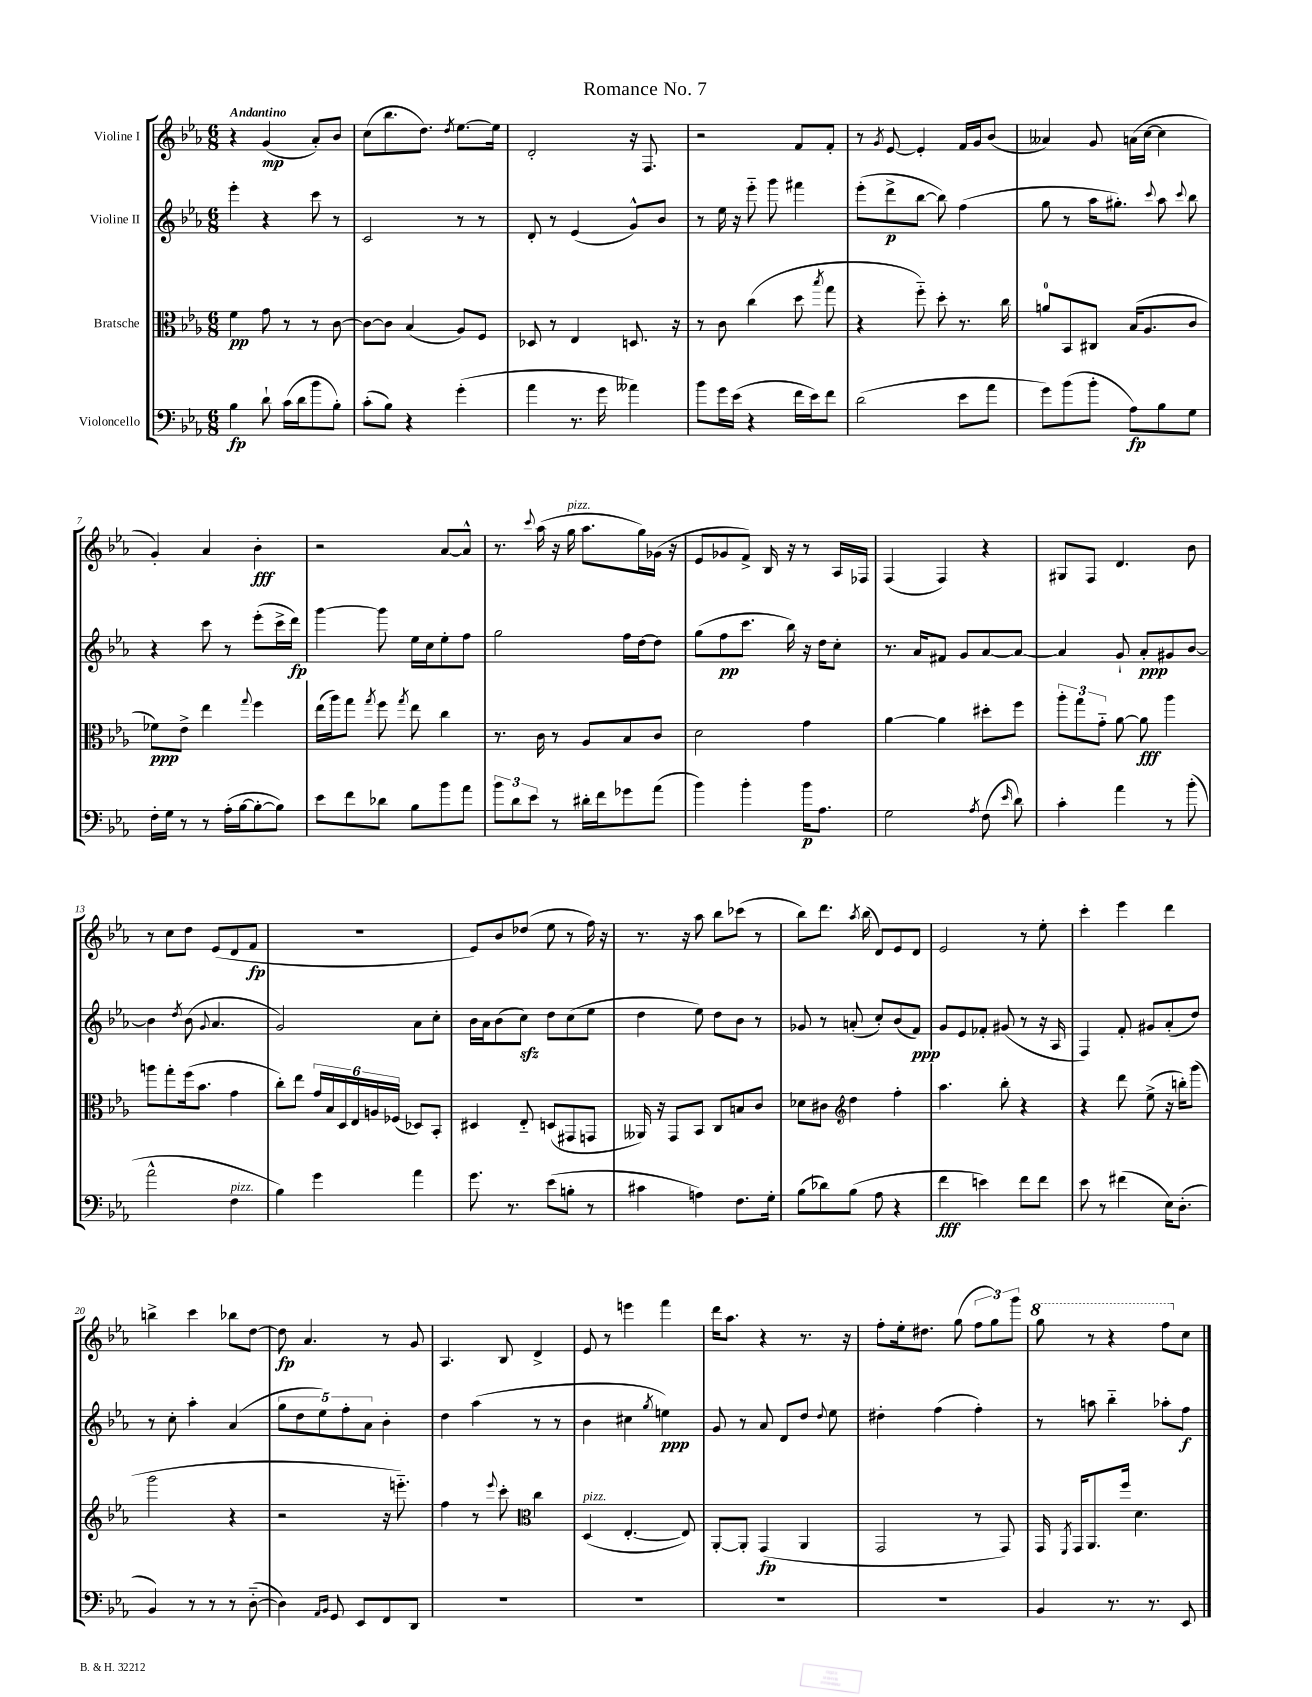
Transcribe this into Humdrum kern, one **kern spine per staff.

**kern	**dynam	**kern	**dynam	**kern	**dynam	**kern	**dynam
*part4	*part4	*part3	*part3	*part2	*part2	*part1	*part1
*staff4	*staff4	*staff3	*staff3	*staff2	*staff2	*staff1	*staff1
*I"Violoncello	*	*I"Bratsche	*	*I"Violine II	*	*I"Violine I	*
*clefF4	*	*clefC3	*	*clefG2	*	*clefG2	*
*k[b-e-a-]	*	*k[b-e-a-]	*	*k[b-e-a-]	*	*k[b-e-a-]	*
*M6/8	*	*M6/8	*	*M6/8	*	*M6/8	*
=1	=1	=1	=1	=1	=1	=1	=1
!	!	!	!	!	!	!LO:TX:a:B:t=Andantino	!
4B-\	fp	4f\	pp	4eee-'\	.	4r	.
8d`\	.	8g\	.	4r	.	(4g/	mp
(16c\LL	.	8r	.	.	.	.	.
16d\J	.	.	.	.	.	.	.
8b-\	.	8r	.	8ccc\	.	8a-'/L)	.
8B-'\J)	.	[8c\	.	8r	.	8b-/J	.
=2	=2	=2	=2	=2	=2	=2	=2
(8c'\L	.	8c\L_	.	2c/	.	(8cc\L	.
8B-\J)	.	8c\J]	.	.	.	8.bb-\	.
4r	.	(4B-/	.	.	.	.	.
.	.	.	.	.	.	8.dd\J)	.
.	.	.	.	.	.	8qdd/	.
(4g'\	.	8A-/L)	.	8r	.	[8.ee-\L	.
.	.	8F/J	.	8r	.	.	.
.	.	.	.	.	.	16ee-\Jk]	.
=3	=3	=3	=3	=3	=3	=3	=3
4a-\	.	8D-X/	.	8d'/	.	2d'/	.
.	.	8r	.	8r	.	.	.
8.r	.	4E-/	.	(4e-/	.	.	.
16g\	.	.	.	.	.	.	.
4a--X\)	.	8.Dn/	.	8g^^/L)	.	16r	.
.	.	.	.	.	.	8.F/	.
.	.	.	.	8b-/J	.	.	.
.	.	16r	.	.	.	.	.
=4	=4	=4	=4	=4	=4	=4	=4
8b-\L	.	8r	.	8r	.	2r	.
16g\L	.	8c\	.	16ee-\	.	.	.
(16e-\JJ	.	.	.	16r	.	.	.
4r	.	(4cc\	.	8eee-\	.	.	.
.	.	.	.	8ggg\	.	.	.
16f\LL	.	8dd\	.	4fff#X\	.	8f/L	.
16e-\J)	.	.	.	.	.	.	.
.	.	8qbb-/	.	.	.	.	.
8f\J	.	8gg\	.	.	.	8f'/J	.
=5	=5	=5	=5	=5	=5	=5	=5
(2d\	.	4r	.	(8eee-'\L	.	8r	.
.	.	.	.	.	.	8qg/	.
.	.	.	.	8ddd^\	p	[8e-/	.
.	.	8ff\)	.	[8bb-\J	.	4e-'/]	.
.	.	8dd'\	.	8bb-\])	.	.	.
8e-\L	.	8.r	.	(4ff\	.	16f/LL	.
.	.	.	.	.	.	16g/J	.
8a-\J	.	.	.	.	.	(8b-/J	.
.	.	16cc\	.	.	.	.	.
=6	=6	=6	=6	=6	=6	=6	=6
8g\L)	.	8an/L	.	8gg\	.	4a--X/)	.
(8b-\	.	8BB-/	.	8r	.	.	.
8b-'\J	.	8C#X/J	.	16aa-\KL	.	8g/	.
.	.	.	.	8.gg#X'\J)	.	.	.
8A-\L)	fp	(16B-/KL	.	.	.	(16an\LL	.
.	.	8.A-/	.	.	.	[16cc\JJ	.
.	.	.	.	8qqccc/	.	.	.
8B-\	.	.	.	8aa-\	.	4cc\]	.
.	.	.	.	8qqccc/	.	.	.
8G\J	.	8c/J	.	8bb-\	.	.	.
!!LO:LB:g=z
=7	=7	=7	=7	=7	=7	=7	=7
16F'\LL	.	8f-X\L)	ppp	4r	.	4g'/)	.
16G\JJ	.	.	.	.	.	.	.
8r	.	8e-^\J	.	.	.	.	.
8r	.	4ee-\	.	8ccc\	.	4a-/	.
(16A-'\LL	.	.	.	8r	.	.	.
[16B-\J	.	.	.	.	.	.	.
.	.	8qqgg/	.	.	.	.	.
8B-'\_	.	4ff\	.	(8eee-'\L	.	4b-'\	fff
8B-\J])	.	.	.	16ccc^\L	.	.	.
.	.	.	.	16ddd\JJ)	fp	.	.
=8	=8	=8	=8	=8	=8	=8	=8
8e-\L	.	(16ee-\LL	.	[4ggg\	.	2r	.
.	.	16aa-\J)	.	.	.	.	.
8f\	.	8gg\J	.	.	.	.	.
.	.	8qgg/	.	.	.	.	.
8d-X\J	.	8ff\	.	8ggg\]	.	.	.
.	.	8qgg/	.	.	.	.	.
8B-\L	.	8ee-\	.	16ee-\LL	.	.	.
.	.	.	.	16cc\J	.	.	.
8b-\	.	4cc\	.	8ee-'\	.	[8a-/L	.
8a-\J	.	.	.	8ff\J	.	8a-^^/J]	.
=9	=9	=9	=9	=9	=9	=9	=9
12b-\L	.	8.r	.	2gg\	.	8.r	.
12d\	.	.	.	.	.	.	.
12e-\J	.	.	.	.	.	.	.
.	.	.	.	.	.	8qqccc/	.
.	.	16c\	.	.	.	(16aa-\	.
8r	.	8r	.	.	.	16r	.
!	!	!	!	!	!	!LO:TX:a:i:t=pizz.	!
.	.	.	.	.	.	16gg\	.
16d#X'\LL	.	8A-/L	.	.	.	8.aa-\L	.
16f\J	.	.	.	.	.	.	.
8g-X\	.	8B-/	.	16ff\LL	.	.	.
.	.	.	.	[16dd\J	.	16gg\L)	.
(8a-\J	.	8c/J	.	8dd\J]	.	(16g-X\JJ	.
.	.	.	.	.	.	16r	.
=10	=10	=10	=10	=10	=10	=10	=10
4b-\)	.	2d\	.	(8gg\L	.	8e-/L	.
.	.	.	.	8ff\	pp	8g-X/	.
4b-'\	.	.	.	8.ccc\J	.	8f^/J)	.
.	.	.	.	.	.	16B-/	.
.	.	.	.	16bb-\)	.	16r	.
16b-\KL	p	4g\	.	16r	.	8r	.
8.A-\J	.	.	.	16dd\KL	.	.	.
.	.	.	.	8cc'\J	.	16A-/LL	.
.	.	.	.	.	.	16F-X/JJ	.
=11	=11	=11	=11	=11	=11	=11	=11
2G\	.	[4a-\	.	8.r	.	(4F/	.
.	.	.	.	16a-/KL	.	.	.
.	.	4a-\]	.	8f#X/J	.	4F/)	.
.	.	.	.	8g/L	.	.	.
8qA-/	.	.	.	.	.	.	.
(8F\	.	8dd#X'\L	.	[8a-/	.	4r	.
16qqe-/	.	.	.	.	.	.	.
8d\)	.	8ff\J	.	8a-/J_	.	.	.
=12	=12	=12	=12	=12	=12	=12	=12
4c'\	.	12aa-'\L	.	4a-/]	.	8G#X/L	.
.	.	12gg\	.	.	.	.	.
.	.	.	.	.	.	8F/J	.
.	.	12g\J	.	.	.	.	.
4a-\	.	[8a-\	.	8g`/	.	4.d/	.
.	.	8a-\]	fff	8a-'/L	ppp	.	.
8r	.	4aa-\	.	8g#X/	.	.	.
(8b-'\	.	.	.	[8b-/J	.	8b-\	.
!!LO:LB:g=z
=13	=13	=13	=13	=13	=13	=13	=13
2a-^^\	.	8aan\L	.	4b-\]	.	8r	.
.	.	8gg'\	.	.	.	8cc\L	.
.	.	.	.	8qdd/	.	.	.
.	.	(16ff\k	.	(8b-\	.	8dd\J	.
.	.	8.b-\J	.	.	.	.	.
.	.	.	.	8qqg/	.	.	.
.	.	.	.	4.a-/	.	(8e-/L	.
!LO:TX:a:i:t=pizz.	!	!	!	!	!	!	!
4F\	.	4g\	.	.	.	8d/	.
.	.	.	.	.	.	8f/J	fp
=14	=14	=14	=14	=14	=14	=14	=14
4B-\)	.	8cc'\L)	.	2g/)	.	2.r	.
.	.	8ee-\J	.	.	.	.	.
4g\	.	24g/LL	.	.	.	.	.
.	.	24B-/	.	.	.	.	.
.	.	24D/	.	.	.	.	.
.	.	24E-/	.	.	.	.	.
.	.	24An/	.	.	.	.	.
.	.	(24F-X/JJ	.	.	.	.	.
4a-\	.	8D-X/L)	.	8a-\L	.	.	.
.	.	8BB-'/J	.	8cc'\J	.	.	.
=15	=15	=15	=15	=15	=15	=15	=15
8.g\	.	4D#X/	.	16b-\LL	.	8e-/L)	.
.	.	.	.	16a-\J	.	.	.
.	.	.	.	(8b-\	.	8b-/	.
8.r	.	.	.	.	.	.	.
.	.	8E-/	.	8cczz\J)	.	(8dd-X/J	.
(8e-\L	.	(8Dn/L	.	8dd\L	.	8ee-\	.
8Bn'\J	.	8GG#X/	.	(8cc\	.	8r	.
8r	.	8GGn/J	.	8ee-\J	.	16ff\)	.
.	.	.	.	.	.	16r	.
=16	=16	=16	=16	=16	=16	=16	=16
4c#X\	.	16AA--X/)	.	4dd\	.	8.r	.
.	.	16r	.	.	.	.	.
.	.	8GG/L	.	.	.	.	.
.	.	.	.	.	.	16r	.
4An\)	.	8BB-/J	.	8ee-\)	.	8aa-\	.
.	.	8C/L	.	8dd\L	.	8bb-\L	.
8.F\L	.	8Bn/	.	8b-\J	.	(8ccc-X\J	.
.	.	8c/J	.	8r	.	8r	.
16G'\Jk	.	.	.	.	.	.	.
=17	=17	=17	=17	=17	=17	=17	=17
(8B-\L	.	8d-X\L	.	8g-X/	.	8bb-\L)	.
8d-X\)	.	8c#X\J	.	8r	.	8.ddd\J	.
*	*	*clefG2	*	*	*	*	*
(8B-\J	.	4dd\	.	(8an'/	.	.	.
.	.	.	.	.	.	8qaa-/	.
.	.	.	.	.	.	(16bb-\	.
8A-\	.	.	.	8cc'/L)	.	8d/L)	.
4r	.	4ff'\	.	(8b-/	.	8e-/	.
.	.	.	.	8f/J)	ppp	8d/J	.
=18	=18	=18	=18	=18	=18	=18	=18
4f\	fff	4.aa-\	.	8g/L	.	2e-/	.
.	.	.	.	8e-/	.	.	.
4en\)	.	.	.	8f-X'/J	.	.	.
.	.	8bb-'\	.	(8g#X/	.	.	.
8f\L	.	4r	.	8r	.	8r	.
8f\J	.	.	.	16r	.	8ee-'\	.
.	.	.	.	16A-/	.	.	.
=19	=19	=19	=19	=19	=19	=19	=19
8e-\	.	4r	.	4F/)	.	4ccc'\	.
8r	.	.	.	.	.	.	.
(4f#X\	.	8ddd\	.	8f'/	.	4eee-\	.
.	.	(8ee-^\	.	8g#X/L	.	.	.
16E-\KL)	.	16r	.	(8a-'/	.	4ddd\	.
(8.D'\J	.	16bbn'\KL)	.	.	.	.	.
.	.	(8ggg\J	.	8dd/J)	.	.	.
!!LO:LB:g=z
=20	=20	=20	=20	=20	=20	=20	=20
4BB-/)	.	2ggg\	.	8r	.	4bbn^\	.
.	.	.	.	8cc'\	.	.	.
8r	.	.	.	4aa-'\	.	4ccc\	.
8r	.	.	.	.	.	.	.
8r	.	4r	.	(4a-/	.	8bb-X\L	.
([8D\	.	.	.	.	.	[8dd\J	.
=21	=21	=21	=21	=21	=21	=21	=21
4D\])	.	2r	.	10gg\L	.	8dd\]	fp
.	.	.	.	10dd\	.	.	.
.	.	.	.	.	.	4.a-/	.
.	.	.	.	10ee-\)	.	.	.
16qqAA-/LL	.	.	.	.	.	.	.
16qqBB-/JJ	.	.	.	.	.	.	.
8GG/	.	.	.	.	.	.	.
.	.	.	.	10ff'\	.	.	.
8EE-/L	.	.	.	.	.	.	.
.	.	.	.	10a-\J	.	.	.
8FF/	.	16r	.	4b-'\	.	8r	.
.	.	8.eeen\)	.	.	.	.	.
8DD/J	.	.	.	.	.	8g/	.
=22	=22	=22	=22	=22	=22	=22	=22
2.r	.	4ff\	.	4dd\	.	4.A-/	.
.	.	8r	.	(4aa-\	.	.	.
.	.	8qqeee-/	.	.	.	.	.
.	.	8ccc'\	.	.	.	8B-/	.
*	*	*clefC3	*	*	*	*	*
.	.	4cc\	.	8r	.	4d^/	.
.	.	.	.	8r	.	.	.
=23	=23	=23	=23	=23	=23	=23	=23
!	!	!LO:TX:a:i:t=pizz.	!	!	!	!	!
2.r	.	(4D/	.	4b-\	.	8e-/	.
.	.	.	.	.	.	8r	.
.	.	[4.E-'/	.	4cc#X\	.	4eeen\	.
.	.	.	.	8qgg/	.	.	.
.	.	.	.	4een\)	ppp	4fff\	.
.	.	8E-/])	.	.	.	.	.
=24	=24	=24	=24	=24	=24	=24	=24
2.r	.	[8AA-'/L	.	8g/	.	16ddd\KL	.
.	.	.	.	.	.	8.aa-\J	.
.	.	8AA-'/J]	.	8r	.	.	.
.	.	(4GG/	fp	8a-/	.	4r	.
.	.	.	.	8d/L	.	.	.
.	.	4AA-/	.	8dd/J	.	8.r	.
.	.	.	.	8qqdd/	.	.	.
.	.	.	.	8ee-\	.	.	.
.	.	.	.	.	.	16r	.
=25	=25	=25	=25	=25	=25	=25	=25
2.r	.	2GG/	.	4dd#X'\	.	8ff'\L	.
.	.	.	.	.	.	16ee-'\k	.
.	.	.	.	.	.	8.dd#X\J	.
.	.	.	.	(4ff\	.	.	.
.	.	.	.	.	.	(8gg\	.
.	.	8r	.	4ff'\)	.	12ff\L	.
.	.	.	.	.	.	12gg\)	.
.	.	8GG/)	.	.	.	.	.
.	.	.	.	.	.	12ggg\J	.
=26	=26	=26	=26	=26	=26	=26	=26
*	*	*	*	*	*	*8va	*
4BB-/	.	16GG/	.	8r	.	8ggg\	.
.	.	8qFF/	.	.	.	.	.
.	.	16GG/KL	.	.	.	.	.
.	.	8.AA-/	.	8aan\	.	8r	.
8.r	.	.	.	4bb-\	.	4r	.
.	.	16ff/Jk	.	.	.	.	.
.	.	4.d\	.	.	.	.	.
8.r	.	.	.	.	.	.	.
.	.	.	.	8aa-X'\L	.	8fff\L	.
*	*	*	*	*	*	*X8va	*
8EE-/	.	.	.	8ff\J	f	8cc\J	.
==	==	==	==	==	==	==	==
*-	*-	*-	*-	*-	*-	*-	*-
